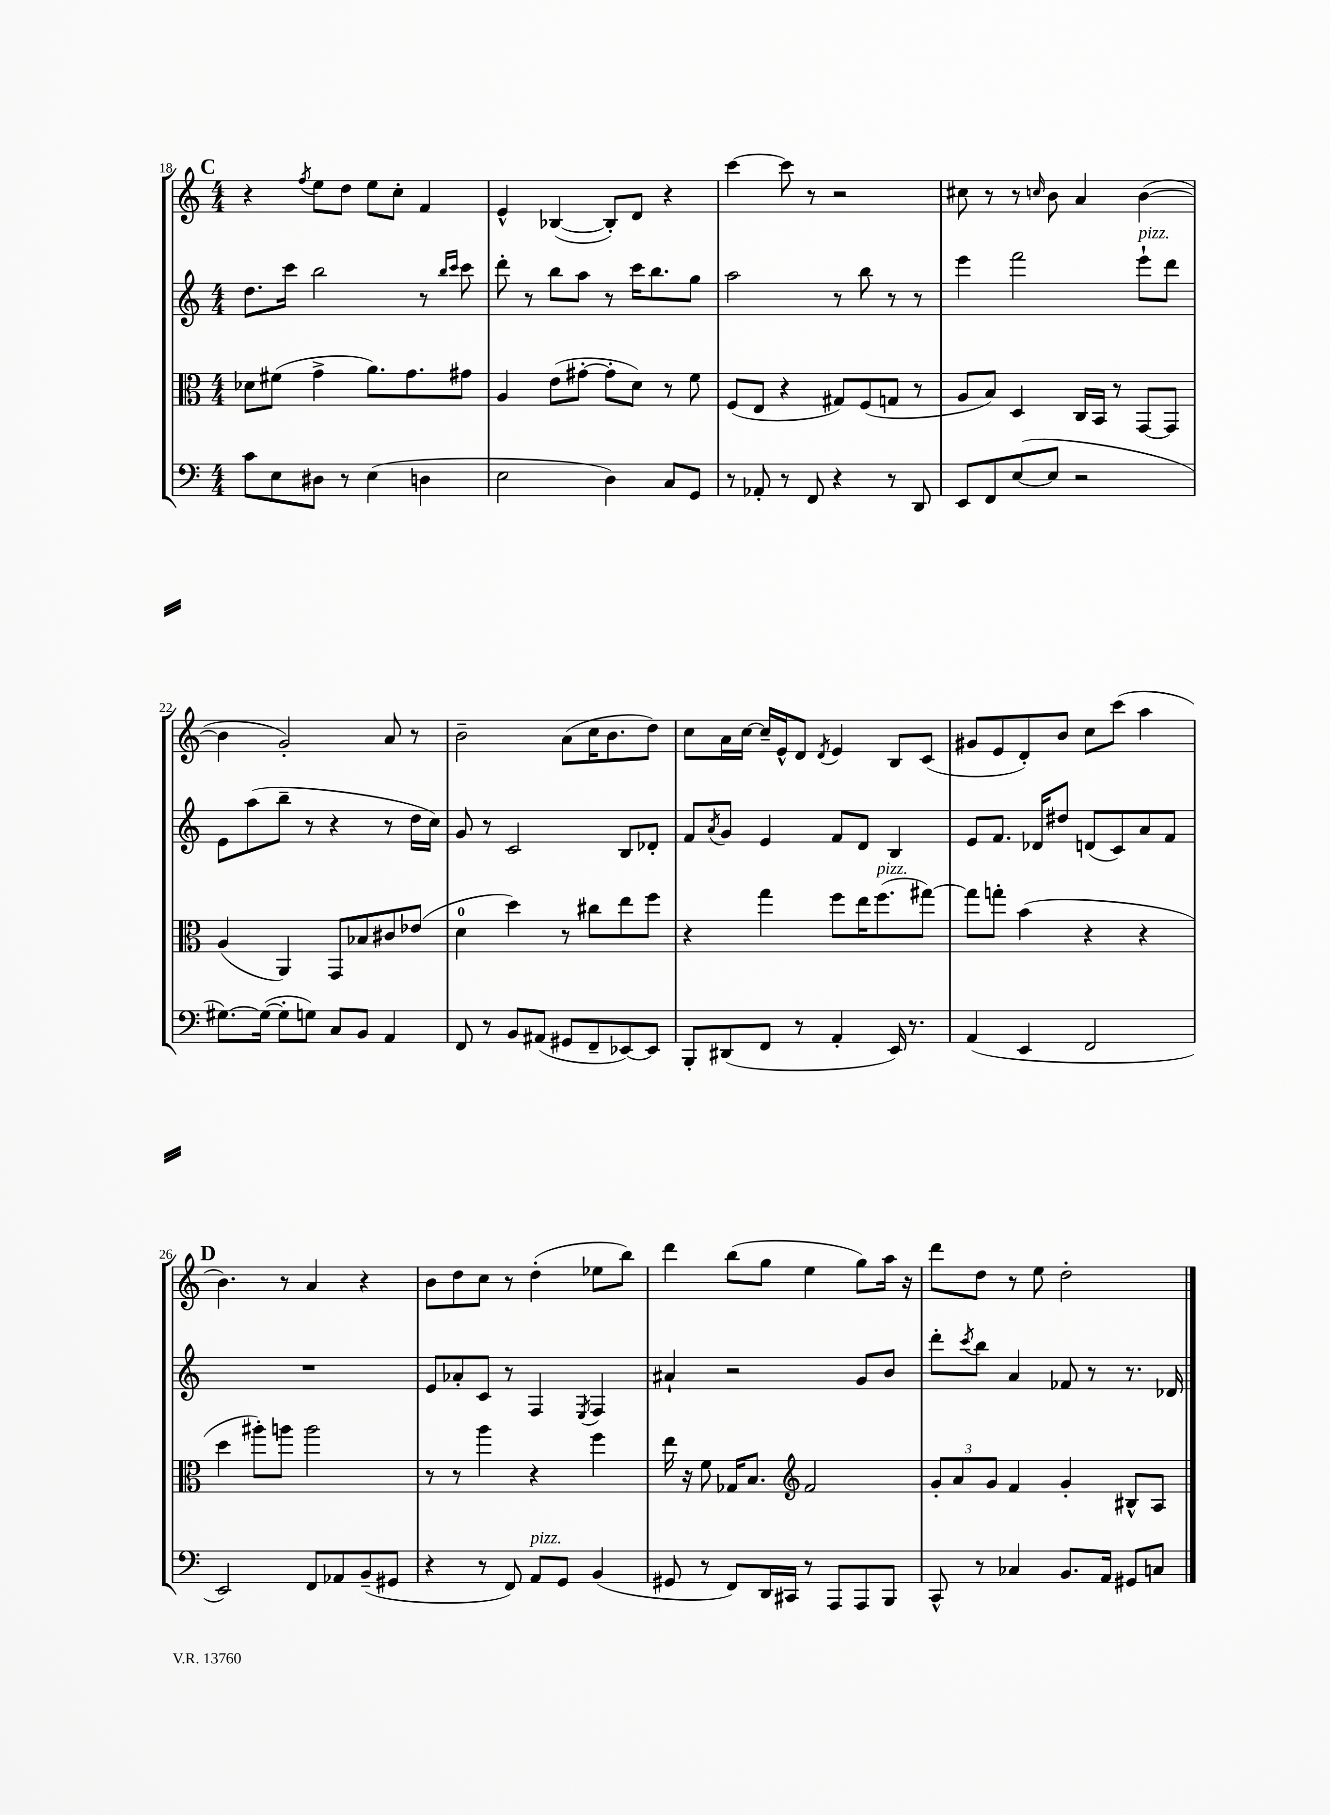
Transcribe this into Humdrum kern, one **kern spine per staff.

**kern	**kern	**kern	**kern
*staff4	*staff3	*staff2	*staff1
*clefF4	*clefC3	*clefG2	*clefG2
*k[]	*k[]	*k[]	*k[]
*M4/4	*M4/4	*M4/4	*M4/4
8c\L	8d-\L	8.dd\L	4r
8E\	(8f#\J	.	.
.	.	16ccc\Jk	.
.	.	.	8qff/
8D#\J	4g^\	2bb\	8ee\L
8r	.	.	8dd\J
(4E\	8.a\L)	.	8ee\L
.	.	.	8cc'\J
.	8.g\	.	.
4D\	.	8r	4f/
.	.	16qqbb/LL	.
.	.	16qqccc/JJ	.
.	8g#\J	8ccc\	.
=	=	=	=
2E\	4A/	8ddd'\	4e^^/
.	.	8r	.
.	(8e\L	8bb\L	([4B-/
.	[8g#'\J	8aa\J	.
4D\)	8g#'\]L	8r	8B-'/]L)
.	8d\J)	16ccc\LK	8d/J
.	.	8.bb\	.
8C/L	8r	.	4r
8GG/J	8f\	8gg\J	.
=	=	=	=
8r	(8F/L	2aa\	[4ccc\
8AA-'/	8E/J	.	.
8r	4r	.	8ccc\]
8FF/	.	.	8r
4r	8G#/L)	8r	2r
.	(8F/	8bb\	.
8r	8G/J	8r	.
8DD/	8r	8r	.
=	=	=	=
8EE/L	8A/L	4eee\	8cc#\
8FF/	8B/J)	.	8r
([8E/	4D/	2fff\	8r
.	.	.	16qqcc/
8E/]J	.	.	8b\
2r	16C/LL	.	4a/
.	16BB/JJ	.	.
.	8r	.	.
.	[8GG/L	8eee`\L	([4b\
.	8GG/]J	8ddd\J	.
=	=	=	=
[8.G#\L)	(4A/	8e\L	4b\]
.	.	(8aa\	.
(16G#\_Jk	.	.	.
8G#'\]L	4AA/)	8bb~\J	2g'/)
8G\J)	.	8r	.
8C/L	8GG/L	4r	.
8BB/J	8B-/	.	.
4AA/	8c#/	8r	8a/
.	(8e-/J	16dd\LL	8r
.	.	16cc\JJ)	.
=	=	=	=
8FF/	4d\	8g/	2b~\
8r	.	8r	.
8BB/L	4dd\)	2c/	.
(8AA#/J	.	.	.
8GG#/L	8r	.	(8a\L
8FF~/	8cc#\L	.	16cc\K
.	.	.	8.b\
[8EE-/)	8ee\	8B/L	.
8EE-/]J	8ff\J	8d-'/J	8dd\J)
=	=	=	=
8BBB'/L	4r	8f/L	8cc\L
.	.	8qa/	.
(8DD#/	.	8g/J	16a\L
.	.	.	[16cc\JJ
8FF/J	4gg\	4e/	16cc~/]LL
.	.	.	16e^^/J
8r	.	.	8d/J
.	.	.	8qd/
4AA'/	8ff\L	8f/L	4e/
.	16ee\K	8d/J	.
.	(8.ff\	.	.
16EE/)	.	4B/	8B/L
8.r	.	.	.
.	[8gg#\J)	.	(8c/J
=	=	=	=
(4AA/	8gg#\]L	8e/L	8g#/L
.	8gg'\J	8.f/J	8e/
4EE/	(4b\	.	8d'/)
.	.	16d-/LK	.
.	.	8dd#/J	8b/J
2FF/	4r	(8d/L	8cc\L
.	.	8c/)	(8ccc\J
.	4r	8a/	4aa\
.	.	8f/J	.
=	=	=	=
2EE/)	4dd\	1r	4.b\)
.	8aa#'\L)	.	.
.	8aa\J	.	8r
8FF/L	2aa\	.	4a/
8AA-/	.	.	.
(8BB~/	.	.	4r
8GG#/J	.	.	.
=	=	=	=
4r	8r	8e/L	8b\L
.	8r	8a-'/	8dd\
8r	4aa\	8c/J	8cc\J
8FF/)	.	8r	8r
8AA/L	4r	4F/	(4dd'\
8GG/J	.	.	.
.	.	8qE/	.
(4BB/	4ff\	4F/	8ee-\L
.	.	.	8bb\J)
=	=	=	=
8GG#/	16ee\	4a#`/	4ddd\
.	16r	.	.
8r	8f\	.	.
8FF/L)	16G-/LK	2r	(8bb\L
.	8.B/J	.	.
16DD/L	.	.	8gg\J
16CC#/JJ	.	.	.
*	*clefG2	*	*
8r	2f/	.	4ee\
8AAA/L	.	.	.
8AAA/	.	8g/L	8gg\L)
8BBB/J	.	8b/J	16aa\Jk
.	.	.	16r
=	=	=	=
8CC^^/	12g'/L	8ddd'\L	8ddd\L
.	12a/	.	.
.	.	8qccc/	.
8r	.	8bb\J	8dd\J
.	12g/J	.	.
4C-/	4f/	4a/	8r
.	.	.	8ee\
8.BB/L	4g'/	8f-/	2dd'\
.	.	8r	.
16AA/Jk	.	.	.
8GG#/L	8B#^^/L	8.r	.
8C/J	8A/J	.	.
.	.	16d-/	.
==	==	==	==
*-	*-	*-	*-
